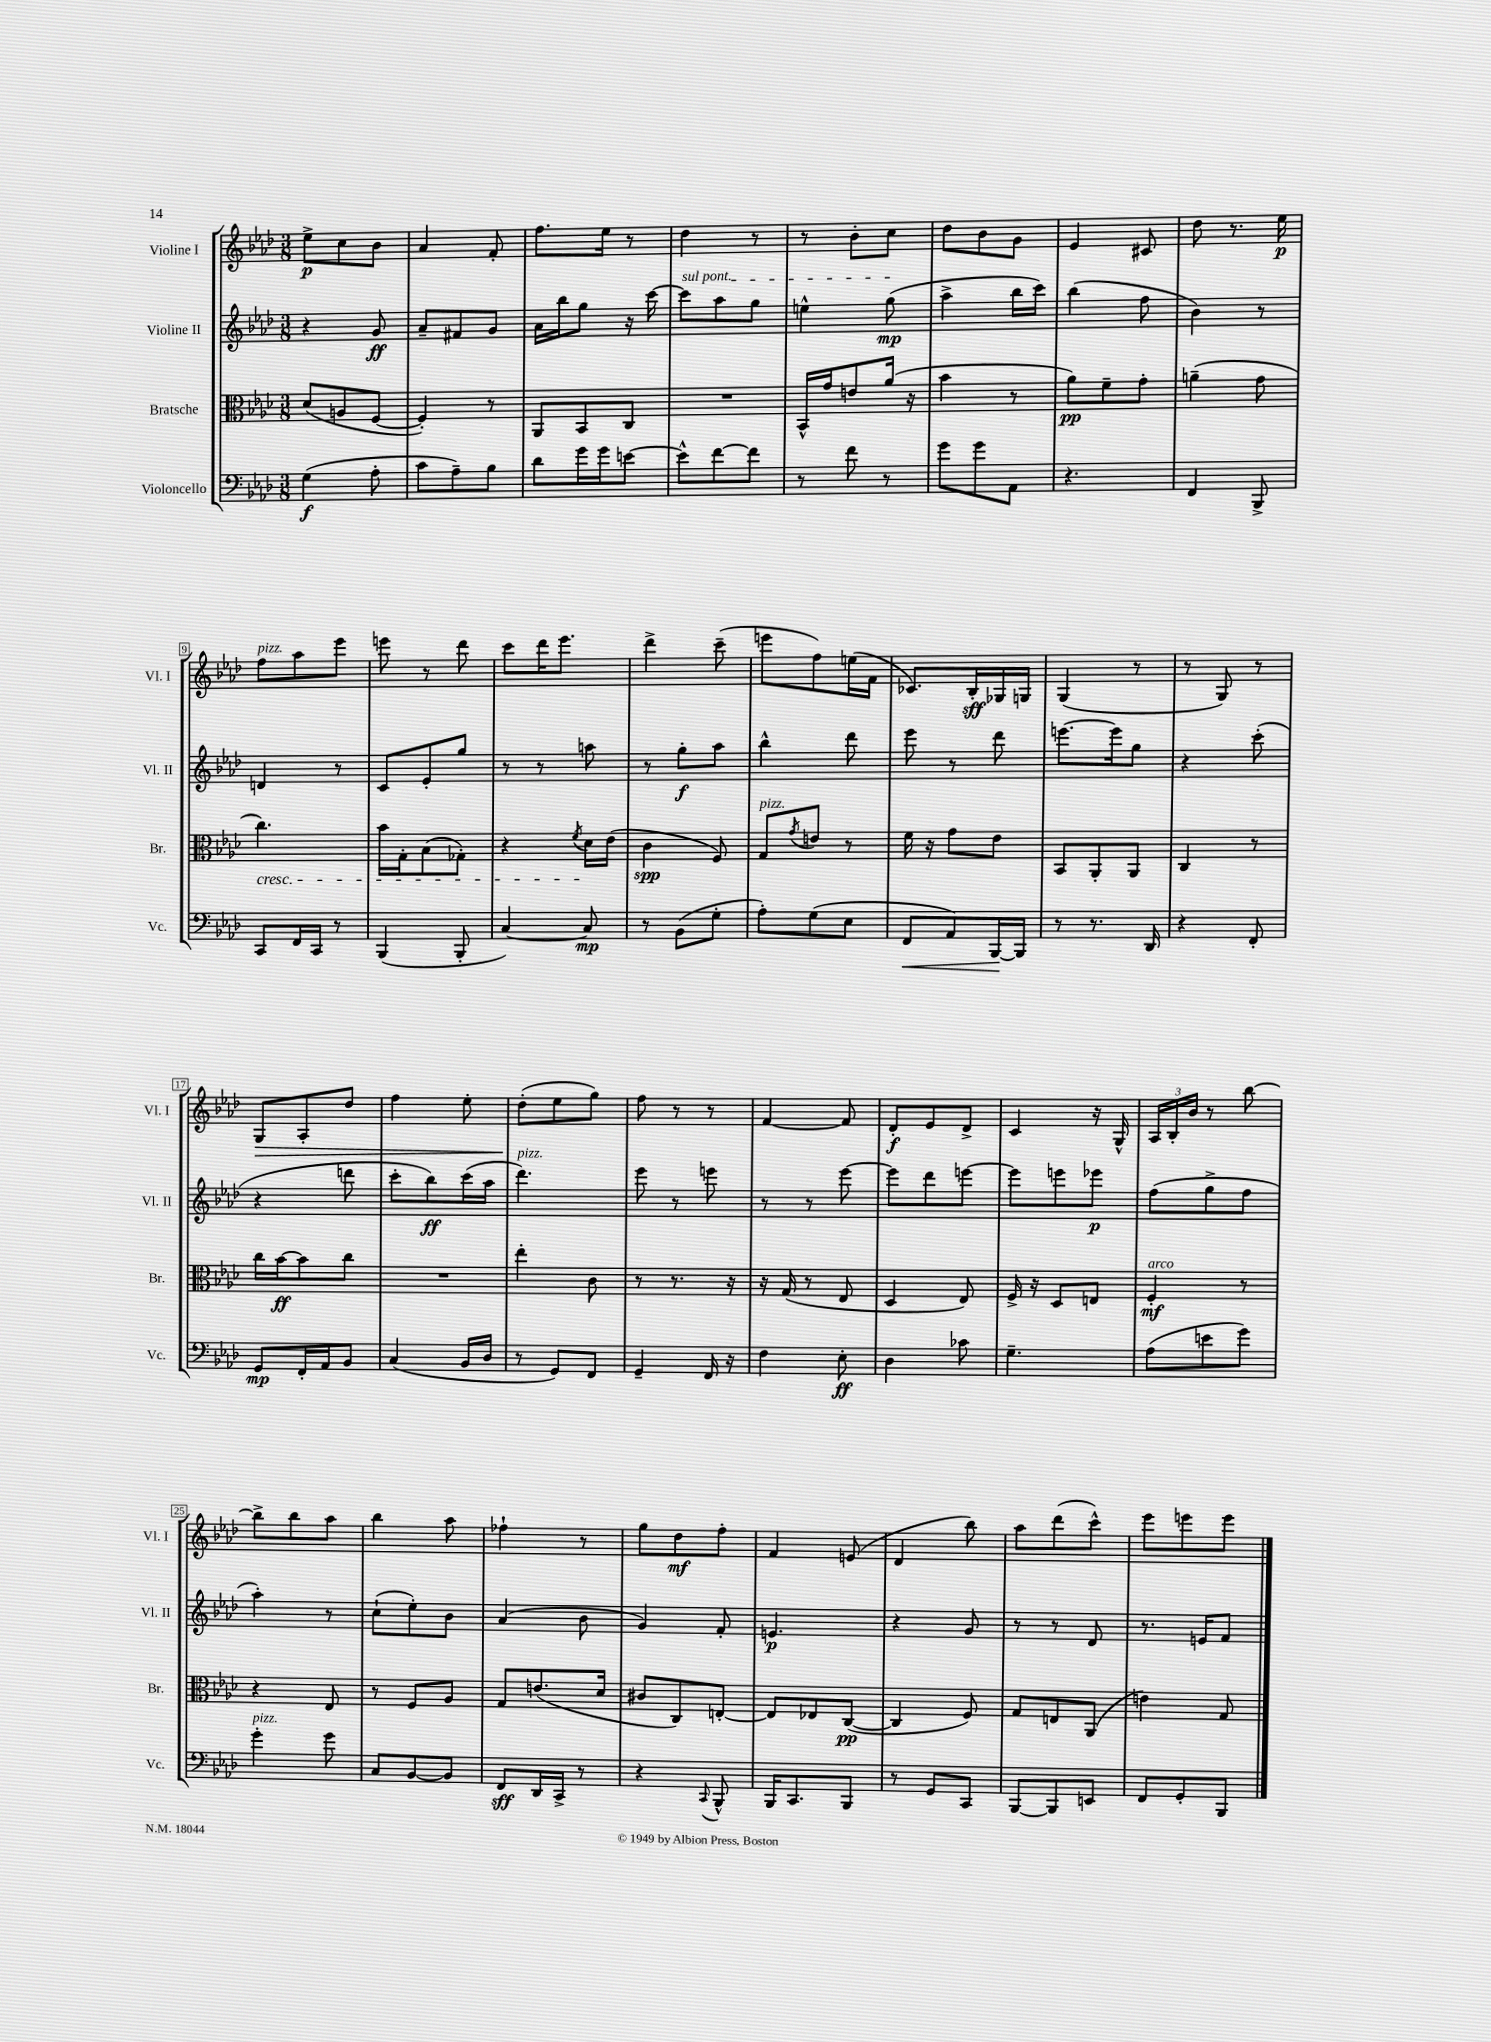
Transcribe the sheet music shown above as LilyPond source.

<<
\new StaffGroup <<
\new Staff = "s0" \with { instrumentName = "Violine I" shortInstrumentName = "Vl. I" } {
    \clef treble \key aes \major \numericTimeSignature \time 3/8
    ees''8->\p c''8 bes'8 |
    aes'4 f'8-. |
    f''8. ees''16 r8 |
    des''4 r8 |
    r8 bes'8-. c''8 |
    des''8 bes'8 g'8 |
    ees'4 cis'8 |
    des''8 r8. ees''16\p |
    f''8^\markup { \italic "pizz." } aes''8 ees'''8 |
    e'''8 r8 des'''8 |
    c'''8 des'''16 ees'''8. |
    des'''4-> c'''8--( |
    e'''8 f''8) e''16( f'16 |
    ces'8.) bes16-.\sff ges16 g16 |
    g4( r8 |
    r8 g8) r8 |
    g8\> aes8-. des''8 |
    f''4 ees''8-. |
    des''8-.\!( ees''8 g''8) |
    f''8 r8 r8 |
    f'4~ f'8 |
    des'8-.\f ees'8 des'8-> |
    c'4 r16 g16-^ |
    \tuplet 3/2 { aes16 bes16-. bes'16 } r8 bes''8~ |
    bes''8-> bes''8 aes''8 |
    bes''4 aes''8 |
    fes''4-! r8 |
    g''8 des''8\mf f''8-. |
    f'4 e'8( |
    des'4 bes''8) |
    aes''8 des'''8( c'''8-^) |
    ees'''8 e'''8 e'''8 \bar "|." |
}
\new Staff = "s1" \with { instrumentName = "Violine II" shortInstrumentName = "Vl. II" } {
    \clef treble \key aes \major \numericTimeSignature \time 3/8
    r4 g'8\ff |
    aes'8-- fis'8 g'8 |
    aes'16 bes''16 g''8 r16 c'''16~ |
    \once \override TextSpanner.bound-details.left.text = \markup { \italic "sul pont." } c'''8\startTextSpan aes''8 g''8 |
    e''4-^ g''8\mp\stopTextSpan( |
    aes''4-> bes''16 c'''16) |
    bes''4( f''8 |
    bes'4) r8 |
    d'4 r8 |
    c'8 ees'8-. g''8 |
    r8 r8 a''8 |
    r8 g''8-.\f aes''8 |
    bes''4-^ des'''8 |
    ees'''8 r8 des'''8 |
    e'''8.~ e'''16 g''8 |
    r4 c'''8-.( |
    r4 d'''8 |
    c'''8-. bes''8\ff) c'''16( aes''16 |
    des'''4.^\markup { \italic "pizz." }) |
    ees'''8 r8 e'''8 |
    r8 r8 ees'''8~ |
    ees'''8 des'''8 e'''8~ |
    e'''8 e'''8 ees'''8\p |
    f''8( g''8-> f''8 |
    aes''4-.) r8 |
    c''8-!( ees''8-.) bes'8 |
    aes'4( bes'8 |
    g'4) f'8-. |
    e'4.\p |
    r4 g'8 |
    r8 r8 des'8 |
    r8. e'16 f'8 \bar "|." |
}
\new Staff = "s2" \with { instrumentName = "Bratsche" shortInstrumentName = "Br." } {
    \clef alto \key aes \major \numericTimeSignature \time 3/8
    des'8( a8 f8~ |
    f4-.) r8 |
    aes,8 bes,8 c8 |
    R4. |
    bes,16-^ g'16 e'8 aes'16( r16 |
    bes'4 r8 |
    aes'8\pp) f'8-- g'8-. |
    a'4--( g'8 |
    c''4.\cresc) |
    bes'16 g16-. bes8( ges8-.) |
    r4 \acciaccatura { f'8 } des'16\! ees'16( |
    c'4\spp f8) |
    g8^\markup { \italic "pizz." } \acciaccatura { g'8 } e'8 r8 |
    f'16 r16 g'8 ees'8 |
    bes,8 aes,8-. aes,8 |
    c4 r8 |
    c''16 bes'16~\ff bes'8 c''8 |
    R4. |
    ees''4-. c'8 |
    r8 r8. r16 |
    r16 g16( r8 ees8 |
    des4 ees8) |
    f16-> r16 des8 e8 |
    f4-.\mf^\markup { \italic "arco" } r8 |
    r4 ees8 |
    r8 f8 aes8 |
    g8 e'8.( des'16 |
    cis'8 c8) e8~-. |
    e8 ees8 c8~\pp( |
    c4 f8) |
    g8 e8 aes,8( |
    e'4) g8 \bar "|." |
}
\new Staff = "s3" \with { instrumentName = "Violoncello" shortInstrumentName = "Vc." } {
    \clef bass \key aes \major \numericTimeSignature \time 3/8
    g4\f( aes8-. |
    c'8 aes8--) bes8 |
    des'8 g'16 g'16 e'8~ |
    e'8-^ f'8~ f'8 |
    r8 f'8 r8 |
    g'8 g'8 aes,8 |
    r4. |
    f,4 bes,,8-> |
    c,8 f,16 c,16 r8 |
    bes,,4( bes,,8-. |
    c4~) c8\mp |
    r8 bes,8( g8-. |
    aes8-.) g8( ees8 |
    f,8\< aes,8) bes,,16~\! bes,,16 |
    r8 r8. des,16 |
    r4 f,8-. |
    g,8\mp f,16-. aes,16 bes,8 |
    c4( bes,16 des16 |
    r8 g,8) f,8 |
    g,4-- f,16 r16 |
    f4 ees8-.\ff |
    des4 ces'8 |
    g4.-- |
    aes8( e'8 g'8) |
    g'4-.^\markup { \italic "pizz." } g'8 |
    c8 bes,8~ bes,8 |
    f,8\sff des,16 c,16-> r8 |
    r4 \appoggiatura { c,8 } bes,,8-^ |
    bes,,16 c,8. bes,,8 |
    r8 g,8 c,8 |
    bes,,8~ bes,,8 e,8 |
    f,8 g,8-. bes,,8 \bar "|." |
}
>>
>>
\layout { \context { \Score \override BarNumber.stencil = #(make-stencil-boxer 0.1 0.3 ly:text-interface::print) } }
